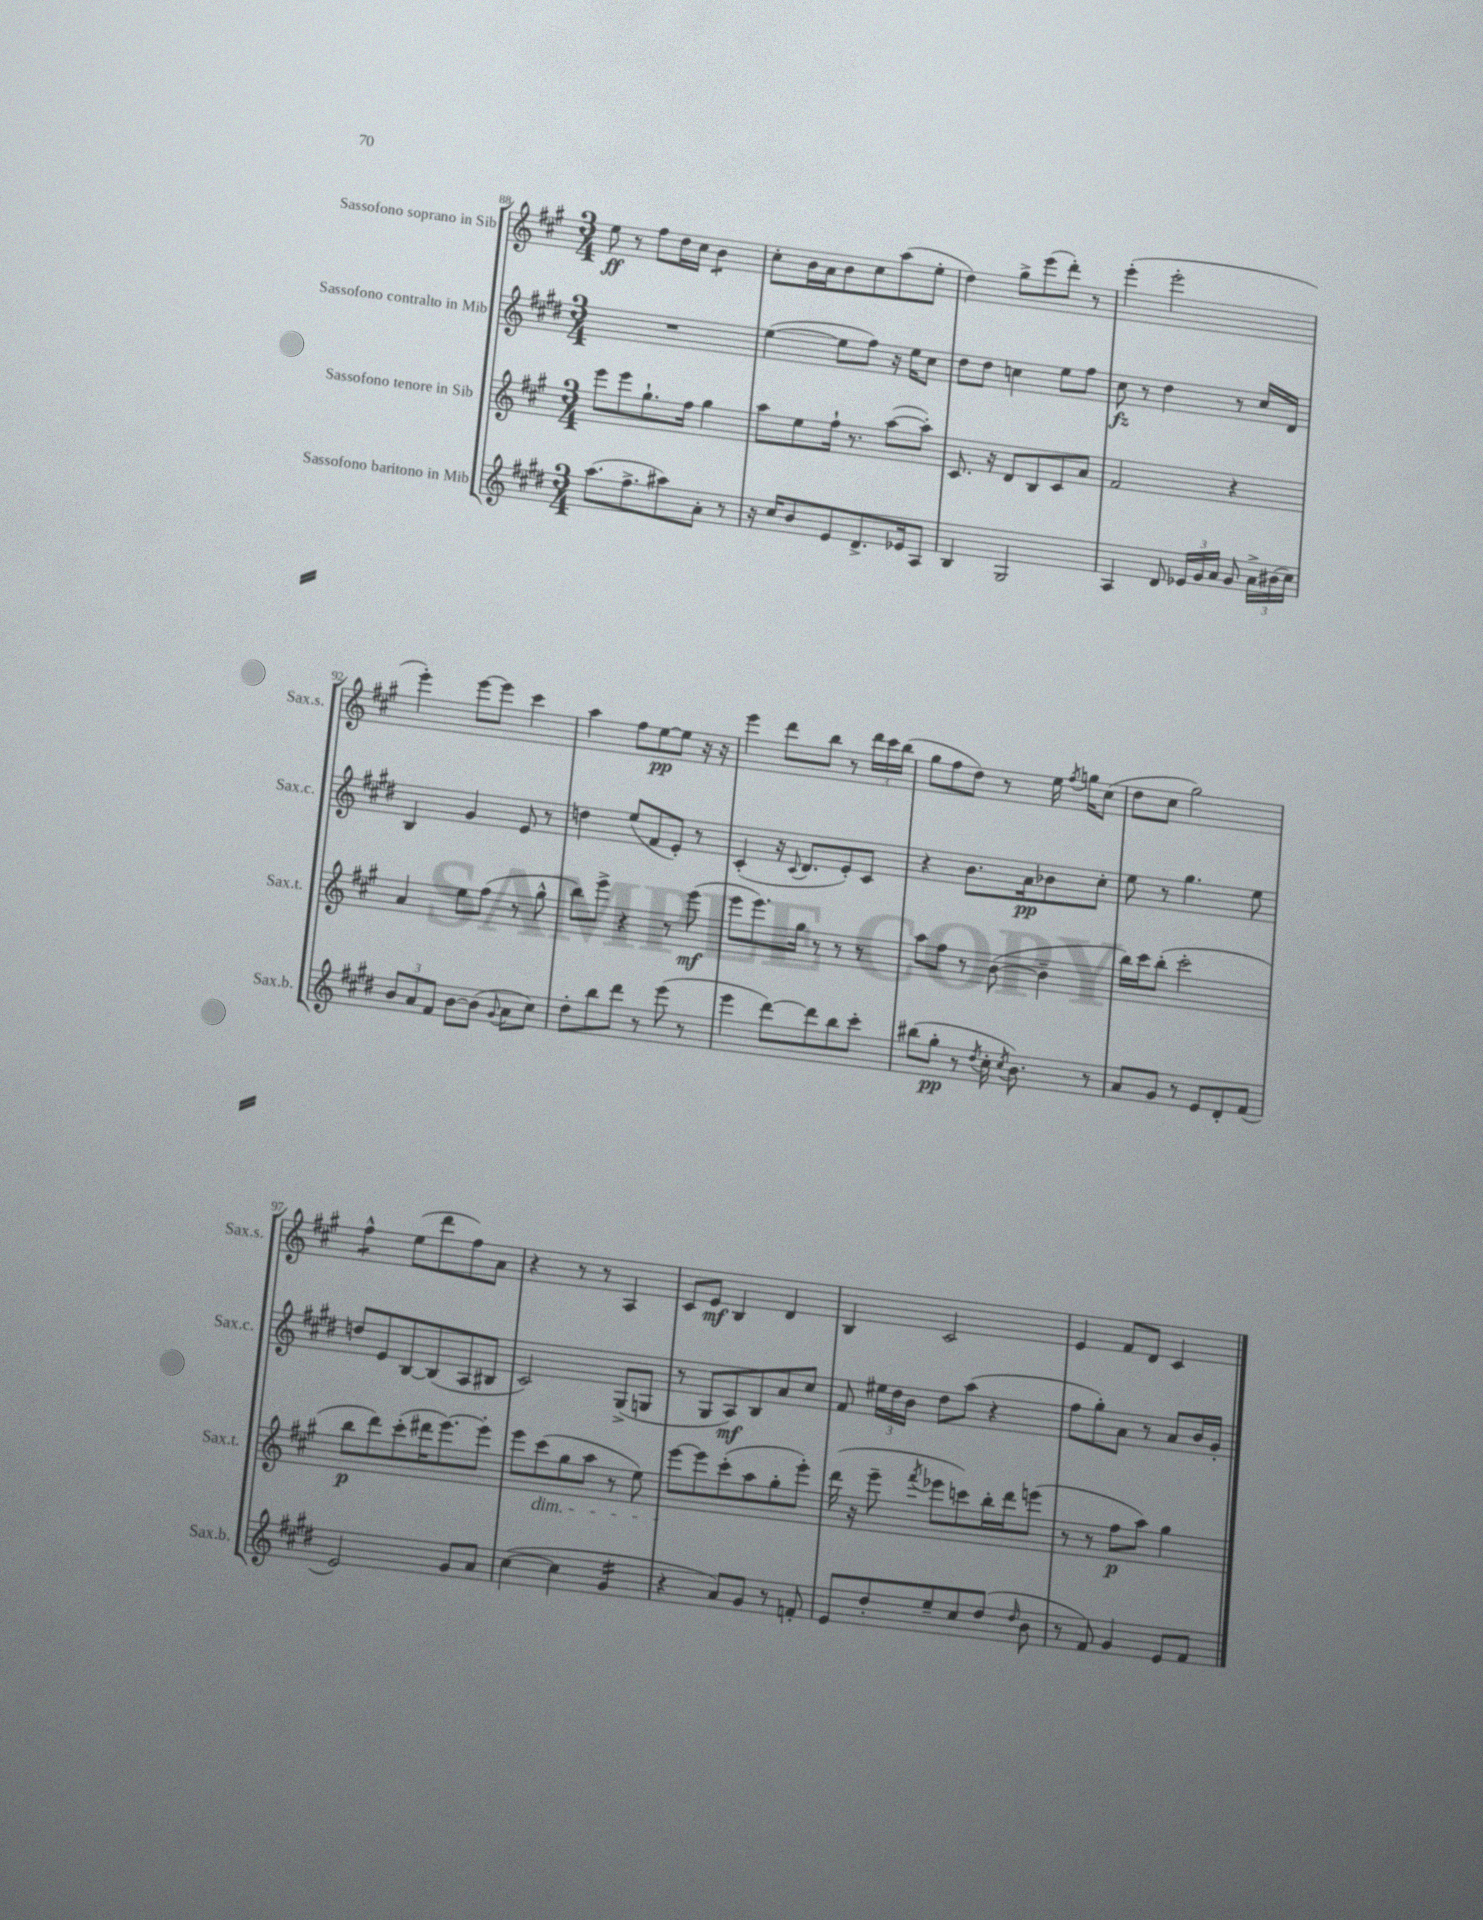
<<
\new StaffGroup <<
\new Staff = "s0" \with { instrumentName = "Sassofono soprano in Sib" shortInstrumentName = "Sax.s." } {
    \clef treble \key a \major \numericTimeSignature \time 3/4
    \autoBeamOff e''8\ff r8 fis''8[ d''16 cis''16] b'4:8 |
    cis''8[-. b'16 a'16 b'8 cis''8 a''8( e''8]-. |
    d''4) gis''8[-> e'''8( d'''8]-.) r8 |
    e'''4-.( e'''2-. |
    e'''4-.) e'''8[~ e'''8] cis'''4 |
    a''4 fis''8[ e''8~\pp e''8] r16 r16 |
    e'''4 d'''8[ b''8] r8 \tuplet 3/2 { d'''16[ cis'''16 b''16]( } |
    gis''8[ fis''8 d''8]) r8 e''16 \acciaccatura { fis''8 } g''16[ cis''8]( |
    d''8[ cis''8] gis''2) |
    fis''4:8-^ e''8[( d'''8 fis''8) a'8] |
    r4 r8 r8 a4 |
    cis'8[ e'8]\mf b4 d'4 |
    b4 cis'2 |
    e'4 fis'8[ d'8] cis'4 \bar "|." |
}
\new Staff = "s1" \with { instrumentName = "Sassofono contralto in Mib" shortInstrumentName = "Sax.c." } {
    \clef treble \key e \major \numericTimeSignature \time 3/4
    \autoBeamOff R2. |
    e''4~( e''8[ fis''8]) r16 e''16[ cis''8] |
    dis''8[ dis''8] c''4 e''8[ fis''8] |
    cis''8\fz r8 dis''4 r8 cis''16[ dis'16] |
    b4 gis'4 e'8 r8 |
    d''4 e''8[( fis'8 e'8]-.) r8 |
    cis'4-.( r16 \appoggiatura { cis'8 } dis'8.[ e'8-.) cis'8] |
    r4 b'8.[ a'16\pp bes'8 cis''8]-. |
    e''8 r8 gis''4. e''8 |
    d''8[ e'8 b8~ b8( a8 bis8] |
    cis'2) gis8[->( g8] |
    r8 gis8[ a8\mf) b8 a'8 cis''8] |
    fis'8 \tuplet 3/2 { eis''16[ dis''16 b'16] } dis''8[ a''8]( r4 |
    fis''8[ gis''8-.) a'8] r8 a'8[ b'16 gis'16]-. \bar "|." |
}
\new Staff = "s2" \with { instrumentName = "Sassofono tenore in Sib" shortInstrumentName = "Sax.t." } {
    \clef treble \key a \major \numericTimeSignature \time 3/4
    \autoBeamOff e'''8[ e'''8 gis''8.-! fis''16] gis''4 |
    a''8[ e''8 fis''16]-! r8. a''8[~( a''8]-.) |
    cis'8. r16 d'8[ b8 cis'8 a'8] |
    fis'2 r4 |
    a'4 e''8[ fis''8]( r8 gis''8-^ |
    b''8[) e'''8]-> r4 r8 e'''8\mf( |
    e'''8[ e'''8.) gis''16] r8 r8 r8 |
    a''8[ fis''8] r8 b'8~( b'4-- |
    b''16[) cis'''16 b''8]-.( cis'''2-. |
    b''8[\p d'''8) cis'''8-.( dis'''16 e'''8.~) e'''8]-. |
    e'''8[ cis'''8\dim( gis''8 a''8] r8 e''8) |
    e'''8[~\! e'''8 cis'''8-.( a''8 gis''8-. e'''8]-.) |
    d'''16( r16 e'''8-- \acciaccatura { fis'''8 } ees'''8[ c'''8) b''16-. d'''16 e'''8]( |
    r8 r8 fis''8[\p a''8]) gis''4 \bar "|." |
}
\new Staff = "s3" \with { instrumentName = "Sassofono baritono in Mib" shortInstrumentName = "Sax.b." } {
    \clef treble \key e \major \numericTimeSignature \time 3/4
    \autoBeamOff a''8.[( fis''8.-> ais''8) a'8]-. r8 |
    r16 cis''16[ b'8 e'8 dis'8.-> ees'16 a8] |
    b4 gis2 |
    a4 dis'8 \tuplet 3/2 { ees'16[ gis'16 a'16] } gis'8 \tuplet 3/2 { a'16[-> bis'16( cis''16]) } |
    \tuplet 3/2 { b'8[ a'8 fis'8] } b'8[~ b'8]( \appoggiatura { gis'8 } a'8[ cis''8]) |
    dis''8[-. b''8 dis'''8] r8 e'''8( r8 |
    e'''4 dis'''8[~) dis'''8 b''8 cis'''8]-. |
    bis''8[( gis''8]-.\pp r8 \acciaccatura { dis''8 } cis''16-. \acciaccatura { cis''8 } b'8.) r8 |
    a'8[ gis'8] r8 e'8[ dis'8-. fis'8]( |
    e'2) gis'8[ a'8] |
    cis''4~( cis''4 gis'4:16 |
    r4 a'8[) gis'8] r8 f'8-. |
    e'8[ dis''8-. e''8-- cis''8 dis''8]( \grace { dis''16 } b'8 |
    r8 fis'8) gis'4 e'8[ fis'8] \bar "|." |
}
>>
>>
\layout { \context { \Score currentBarNumber = #88 } }
